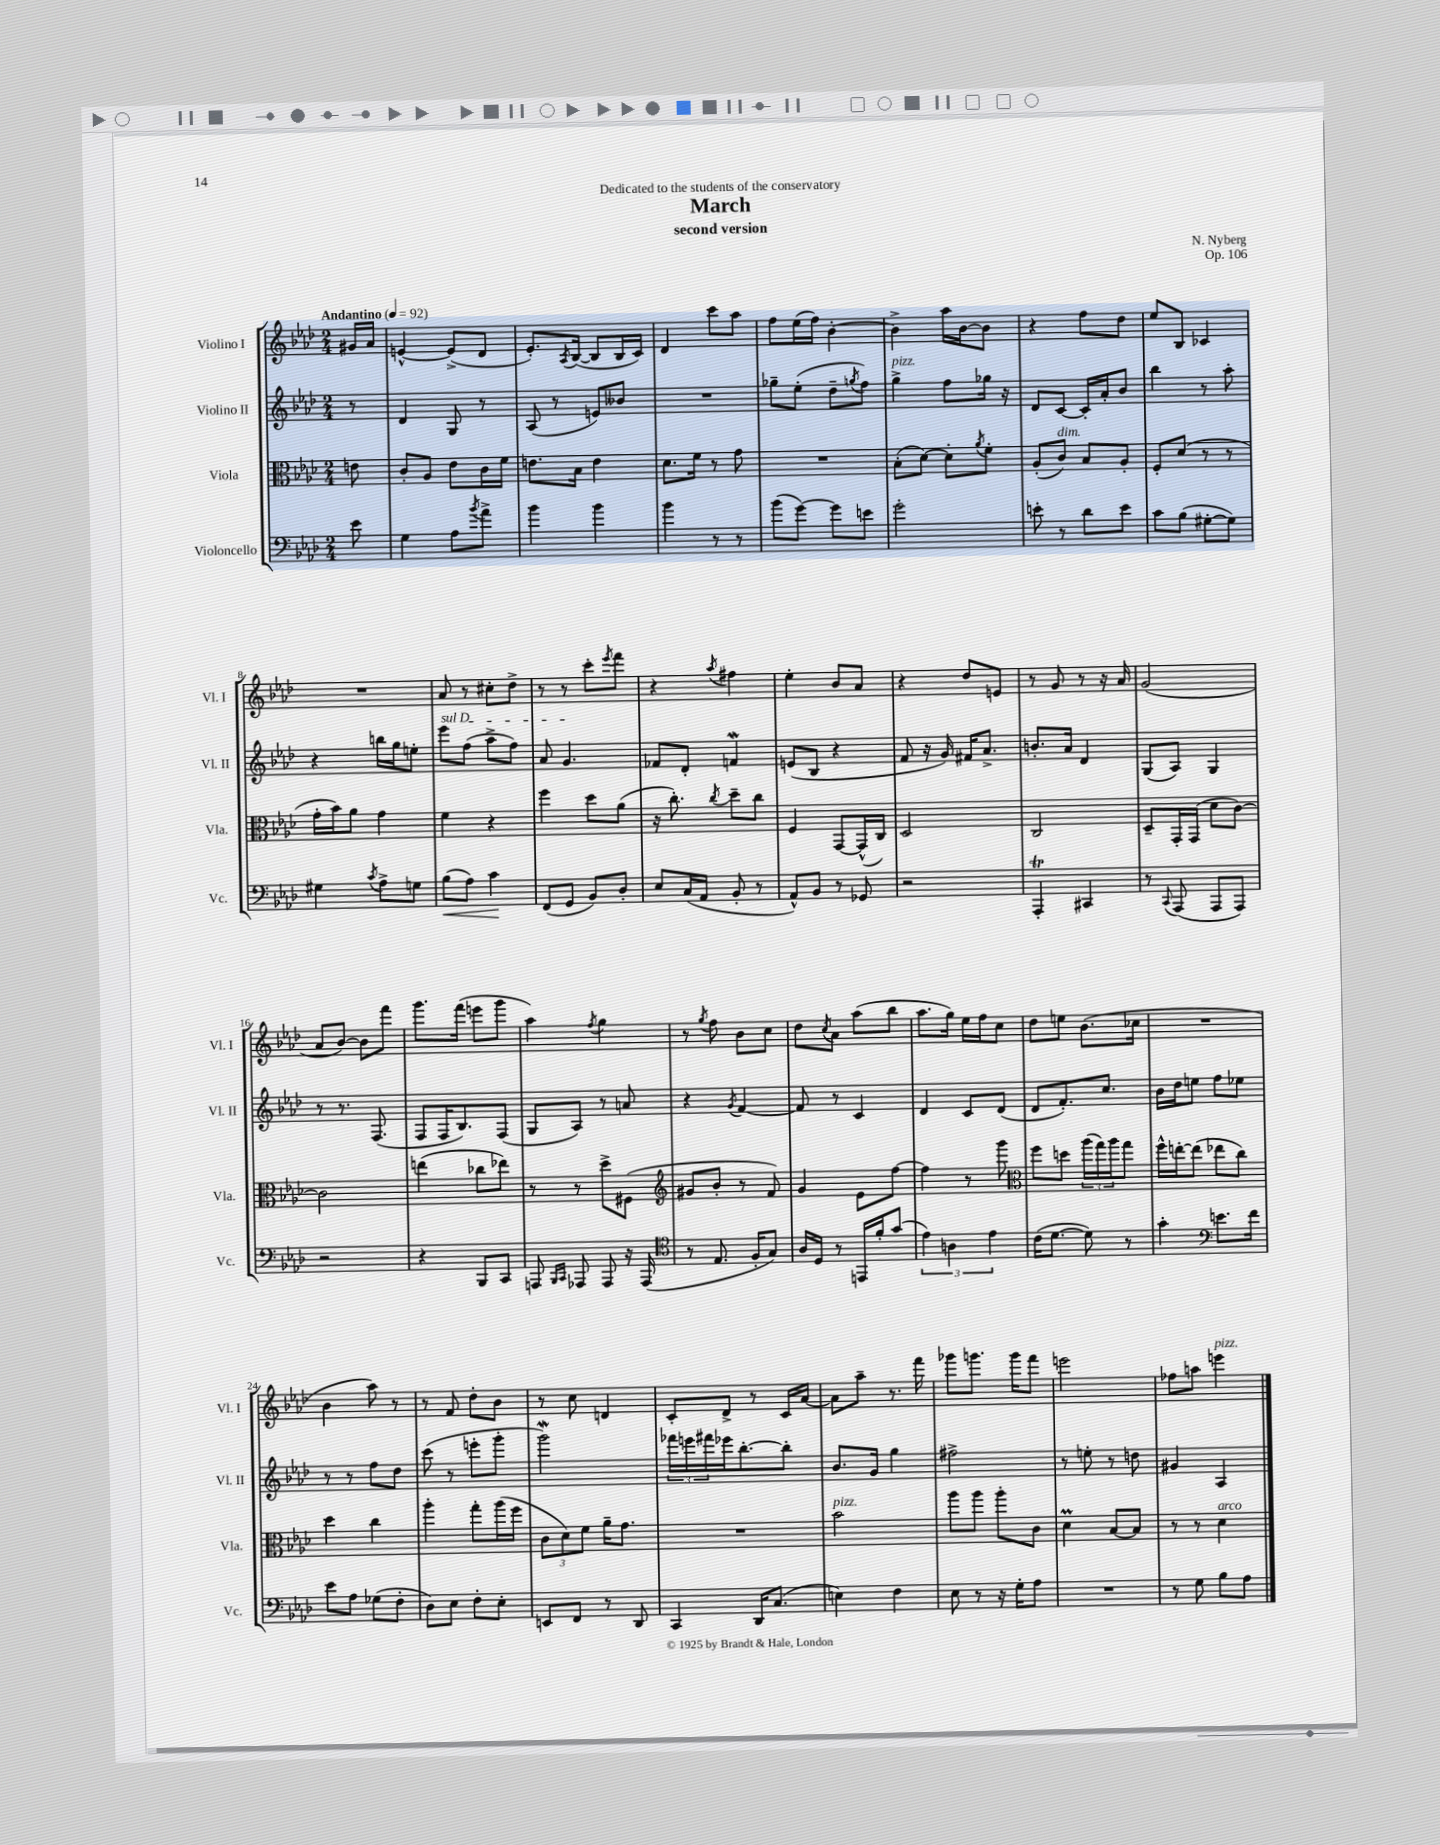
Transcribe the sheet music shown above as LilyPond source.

\header { title = "March" composer = "N. Nyberg" subtitle = "second version" dedication = "Dedicated to the students of the conservatory" opus = "Op. 106" }
<<
\new StaffGroup <<
\new Staff = "s0" \with { instrumentName = "Violino I" shortInstrumentName = "Vl. I" } {
    \clef treble \key aes \major \numericTimeSignature \time 2/4 \partial 8 \tempo "Andantino" 4 = 92
    gis'16 aes'16 |
    e'4~-^ e'8->( des'8 |
    ees'8.-.) \acciaccatura { aes8 } bes16~( bes8 bes16 c'16) |
    des'4 c'''8 aes''8 |
    f''8 ees''16( f''16) bes'4~-. |
    bes'4-> aes''16 bes'16~ bes'8 |
    r4 f''8 des''8 |
    ees''8 bes8 ces'4 |
    R2 |
    aes'8 r8 cis''8-. des''8-> |
    r8 r8 c'''8-. \acciaccatura { ees'''8 } f'''8 |
    r4 \acciaccatura { aes''8 } fis''4 |
    ees''4-. bes'8 aes'8 |
    r4 des''8 e'8 |
    r8 g'8 r8 r16 aes'16 |
    g'2( |
    aes'8 bes'8~) bes'8 f'''8 |
    g'''8. f'''16( e'''8 g'''8 |
    aes''4) \acciaccatura { f''8 } g''4 |
    r8 \acciaccatura { g''8 } f''8 bes'8 c''8 |
    des''8 \acciaccatura { c''8 } aes'8 aes''8( bes''8 |
    aes''8. g''16) ees''16 f''16 c''8 |
    des''8 e''8 bes'8.( ces''16 |
    R2 |
    bes'4 aes''8) r8 |
    r8 f'8 des''8-. bes'8 |
    r8 c''8 d'4 |
    c'8-. des'8-> r8 c'16 aes'16~ |
    aes'8 aes''8-- r8. f'''16 |
    ges'''8 g'''8. g'''16 f'''8 |
    e'''2 |
    fes''8 a''8 e'''4^\markup { \italic "pizz." } \bar "|." |
}
\new Staff = "s1" \with { instrumentName = "Violino II" shortInstrumentName = "Vl. II" } {
    \clef treble \key aes \major \numericTimeSignature \time 2/4 \partial 8
    r8 |
    des'4 g8 r8 |
    aes8( r8 e'8) beses'8 |
    R2 |
    ges''8-- ees''8-.( des''8-- \acciaccatura { g''8 } f''8) |
    g''4->^\markup { \italic "pizz." } f''8 ges''16 r16 |
    des'8 c'8~ c'16-. aes'16-. bes'8 |
    bes''4 r8 aes''8-. |
    r4 b''16 g''16 e''8-. |
    \once \override TextSpanner.bound-details.left.text = \markup { \italic "sul D" } ees'''8\startTextSpan f''8( aes''8-> f''8) |
    aes'8 g'4.\stopTextSpan |
    fes'8 des'8-. f'4\mordent |
    e'8( bes8 r4 |
    f'8 r16 g'16) fis'16 aes'8.-> |
    b'8.-. aes'16 des'4 |
    g8( aes8) g4 |
    r8 r8. f8.( |
    f8 f16 bes8.) f8( |
    g8 aes8) r8 a'8 |
    r4 \acciaccatura { g'8 } f'4~ |
    f'8 r8 c'4 |
    des'4 c'8 des'8( |
    des'8 f'8.-.) c''8. |
    bes'16 des''16 e''8 f''8 ees''8 |
    r8 r8 f''8 des''8 |
    c'''8( r8 e'''8-. g'''8-. |
    g'''2\mordent) |
    \tuplet 3/2 { fes'''16 e'''16 fis'''16 } ees'''16 bes''8.~-. bes''8-. |
    bes'8. g'16 g''4 |
    fis''2-> |
    r8 e''8-. r8 d''8 |
    gis'4 aes4 \bar "|." |
}
\new Staff = "s2" \with { instrumentName = "Viola" shortInstrumentName = "Vla." } {
    \clef alto \key aes \major \numericTimeSignature \time 2/4 \partial 8
    e'8 |
    c'8-. aes8 ees'8 c'16 f'16 |
    e'8. bes16 e'4 |
    des'8. f'16 r8 g'8 |
    R2 |
    bes8-.( des'8~) des'8-. \acciaccatura { aes'8 } f'8-. |
    aes8-.( c'8^\markup { \italic "dim." }) bes8 aes8-. |
    f8-. des'8( r8 r8 |
    g'16-. bes'16) aes'8 g'4 |
    f'4 r4 |
    f''4 des''8 aes'8( |
    r16 c''8.-.) \acciaccatura { c''8 } des''8-- c''8 |
    f4 g,8~ g,16-^( c16) |
    des2 |
    c2 |
    des8-- g,16-. g,16( des'8 c'8~) |
    c'2 |
    e''4( ces''8 ees''8) |
    r8 r8 des''8-> fis8( |
    \clef treble gis'8 bes'8-. r8 f'8) |
    g'4 ees'8 f''8~ |
    f''4 r8 g'''8 |
    \clef alto f''8 d''8 \tuplet 3/2 { aes''16( g''16) aes''16 } g''8 |
    f''16-^ e''16~-. e''8( ees''8 c''8) |
    des''4 c''4 |
    aes''4-. g''8-. aes''16( f''16 |
    \tuplet 3/2 { c'8 des'8) f'8 } aes'16-- g'8. |
    R2 |
    bes'2^\markup { \italic "pizz." } |
    aes''8 aes''8 aes''8-. c'8 |
    des'4\prall bes8~ bes8 |
    r8 r8 des'4^\markup { \italic "arco" } \bar "|." |
}
\new Staff = "s3" \with { instrumentName = "Violoncello" shortInstrumentName = "Vc." } {
    \clef bass \key aes \major \numericTimeSignature \time 2/4 \partial 8
    ees'8 |
    g4 aes8 \acciaccatura { bes'8 } aes'8-> |
    bes'4 bes'4 |
    bes'4 r8 r8 |
    bes'8( g'8~) g'8 e'8 |
    g'2-. |
    e'8-. r8 des'8 e'8 |
    c'8 bes8( gis8~-. gis8) |
    gis4 \acciaccatura { c'8 } aes8-> g8 |
    bes8\<( aes8) c'4\! |
    f,8( g,8 bes,8) des8-. |
    ees8 c16( aes,16 bes,8-. r8 |
    aes,8-^) bes,8 r8 ges,8 |
    r2 |
    aes,,4-.\trill cis,4 |
    r8 \appoggiatura { c,8 } aes,,8( aes,,8 aes,,8) |
    r2 |
    r4 bes,,8 c,8 |
    a,,8 \grace { bes,,16 c,16 } aes,,8 aes,,8 r16 aes,,16( |
    \clef tenor r8 ees8. f16-. g8) |
    aes16 des16 r8 e,16 f'16-. g'8( |
    \tuplet 3/2 { ees'4) a4 ees'4 } |
    c'16( des'8.~ des'8) r8 |
    g'4-. \clef bass e'8. f'16 |
    ees'8 aes8 ges8( f8-. |
    des8) ees8 f8-. ees8-. |
    e,8 f,8 r8 des,8 |
    c,4 des,16 c8.( |
    e4) f4 |
    ees8 r8 r16 g16-. aes8 |
    R2 |
    r8 g8 bes8 aes8 \bar "|." |
}
>>
>>
